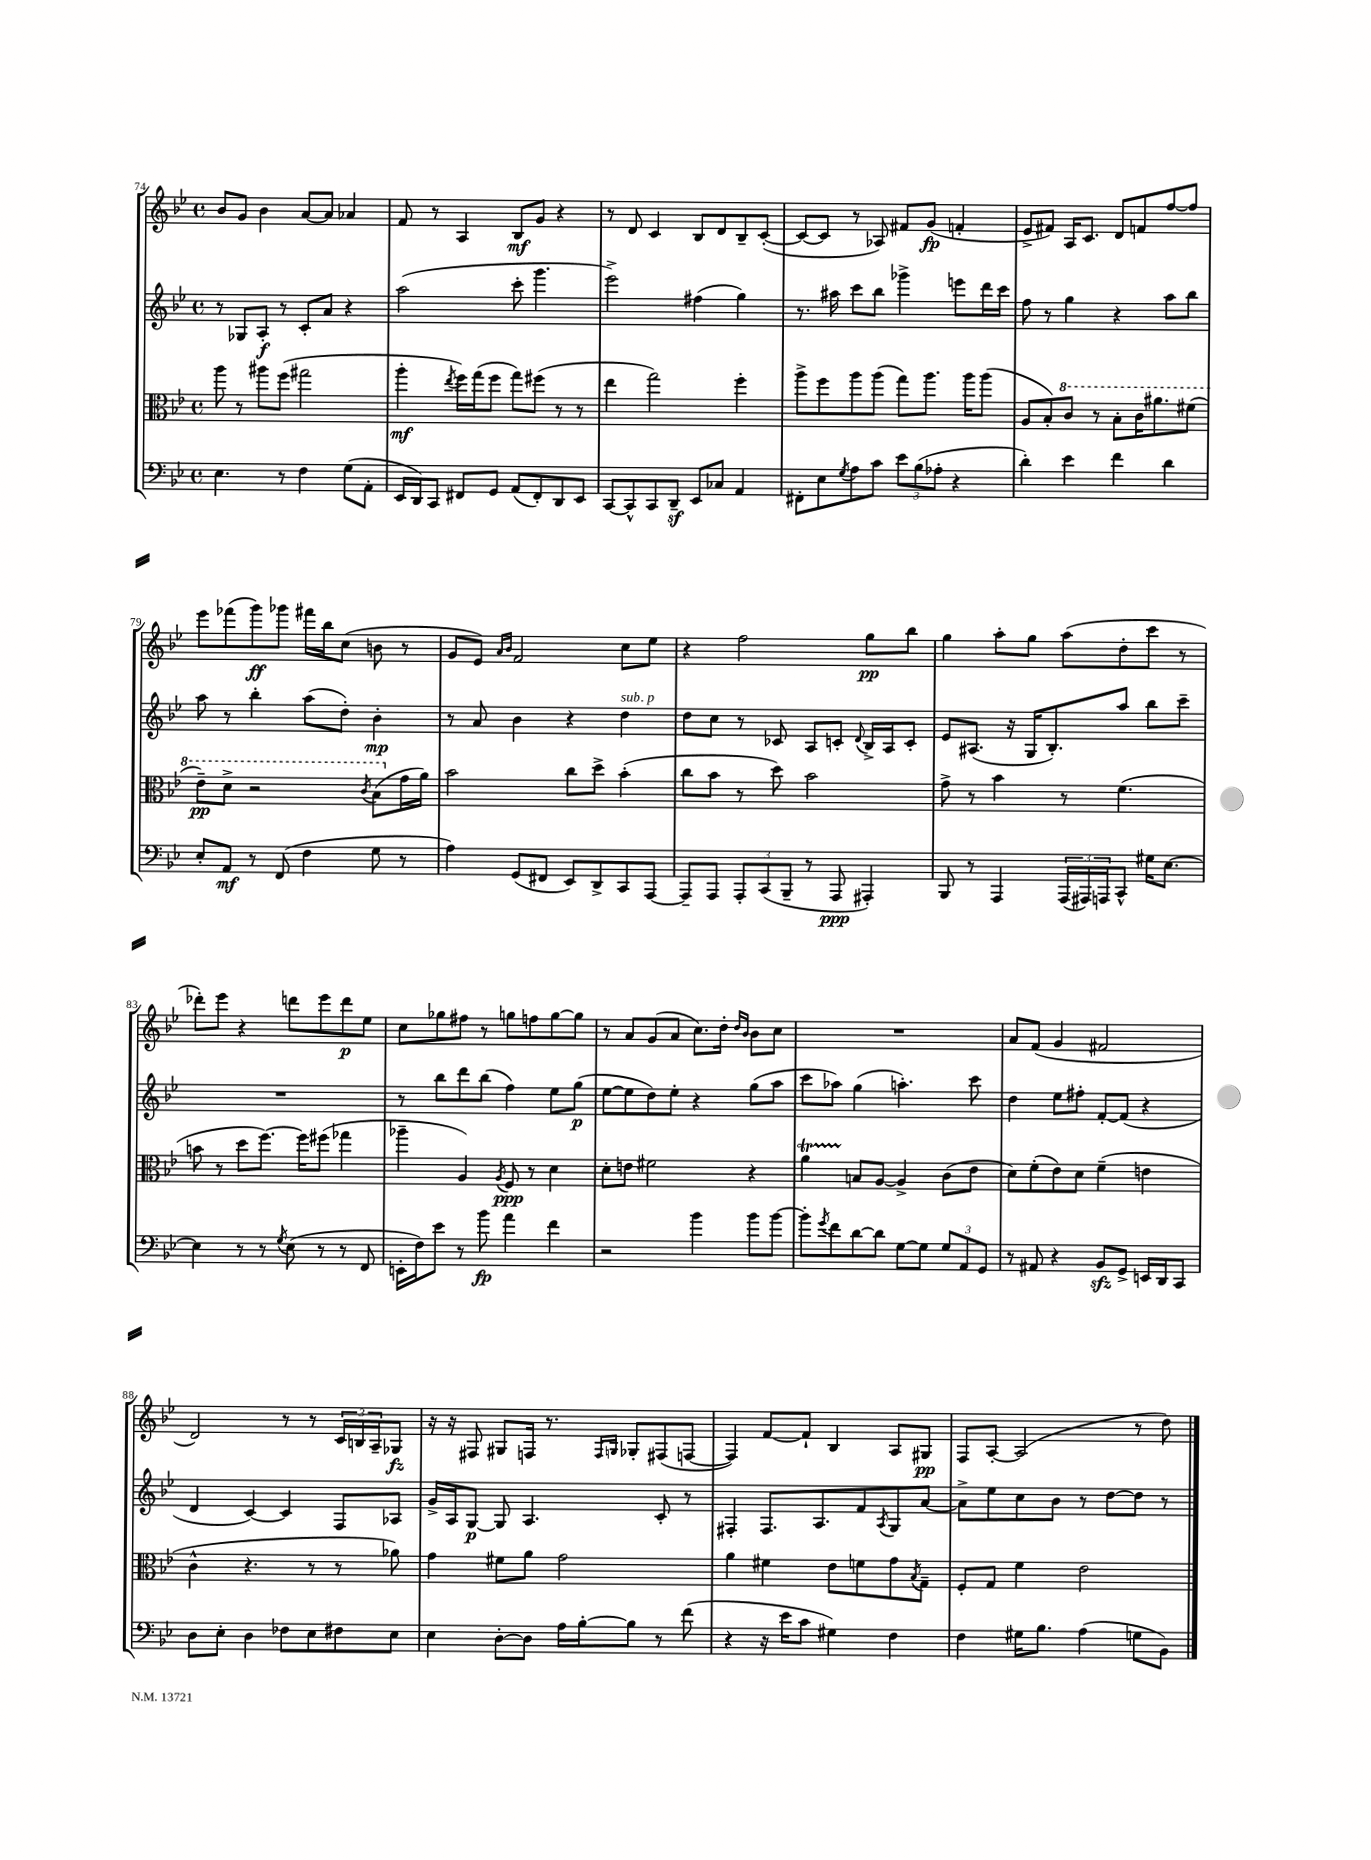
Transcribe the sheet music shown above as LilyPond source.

<<
\new StaffGroup <<
\new Staff = "s0" {
    \clef treble \key bes \major \defaultTimeSignature \time 4/4
    bes'8 g'8 bes'4 a'8~ a'8 aes'4 |
    f'8 r8 a4 bes8\mf g'8 r4 |
    r8 d'8 c'4 bes8 d'8 bes8-- c'8~-.( |
    c'8~ c'8 r8 aes8) fis'8 g'8\fp( f'4-. |
    ees'8-> fis'8) a16 c'8. d'8 f'8 f''8~ f''8 |
    ees'''8 fes'''8( g'''8\ff) ges'''8 fis'''16 bes''16 c''8( b'8 r8 |
    g'8 ees'8) \grace { a'16 bes'16 } f'2 c''8 ees''8 |
    r4 f''2 g''8\pp bes''8 |
    g''4 a''8-. g''8 a''8( d''8-. c'''8 r8 |
    des'''8-.) ees'''8 r4 d'''8 ees'''8 d'''8\p ees''8 |
    c''8 ges''8 fis''8 r8 g''8 f''8 g''8~ g''8 |
    r8 a'8 g'8( a'8 c''8.) d''16-. \grace { d''16 bes'16 } bes'8 c''8 |
    R1 |
    a'8 f'8( g'4 fis'2 |
    d'2) r8 r8 \tuplet 3/2 { c'16 b16 a16-- } ges8\fz |
    r16 r16 fis8 gis8 f16 r8. \grace { f16 g16 } ges8-. fis8( f8~ |
    f4) f'8~ f'8-! bes4 a8 gis8\pp |
    f8 a8~-. a2( r8 d''8) \bar "|." |
}
\new Staff = "s1" {
    \clef treble \key bes \major \defaultTimeSignature \time 4/4
    r8 ges8 a8-.\f r8 c'8-. a'8 r4 |
    a''2( c'''8-. g'''4. |
    ees'''2->) fis''4( g''4) |
    r8. ais''16 c'''8 bes''8 ges'''4-> e'''8 d'''16 c'''16 |
    f''8 r8 g''4 r4 a''8 bes''8 |
    a''8 r8 bes''4-. a''8( d''8-.) bes'4-.\mp |
    r8 a'8 bes'4 r4 d''4^\markup { \italic "sub. p" } |
    d''8 c''8 r8 ces'8 a8 c'8-. \appoggiatura { d'8 } bes16-> a16 c'8-. |
    ees'8 ais8.( r16 g16 bes8.-.) a''8 bes''8 c'''8-- |
    R1 |
    r8 bes''8 d'''8 bes''8( f''4) ees''8 g''8\p( |
    ees''8~ ees''8 d''8) ees''8-. r4 g''8( a''8 |
    c'''8 aes''8) g''4( a''4.-.) c'''8 |
    d''4 ees''8 fis''8-. f'8~-. f'8( r4 |
    d'4 c'4~) c'4 f8 aes8 |
    g'16-> a16 g8~\p g8 a4. c'8-. r8 |
    fis4-. fis8. a8. f'8 \acciaccatura { a8 } g8 a'8~ |
    a'8-> ees''8 c''8 bes'8 r8 d''8~ d''8 r8 \bar "|." |
}
\new Staff = "s2" {
    \clef alto \key bes \major \defaultTimeSignature \time 4/4
    a''8 r8 ais''8 f''8( gis''2 |
    a''4-.\mf \acciaccatura { ees''8 } f''16) g''16( f''8 g''8) fis''8( r8 r8 |
    ees''4 g''2) f''4-. |
    a''8-> f''8 a''8 a''8( g''8) a''8. a''16 a''8( |
    a8 bes8-.) \ottava #1 c''8 r8 bes'8-. c''16 ais''8. fis''8( |
    ees''8--\pp) d''8-> r2 \acciaccatura { c''8 } bes'8( \ottava #0 g'16 a'16) |
    bes'2 c''8 d''8-> bes'4-.( |
    c''8 bes'8 r8 d''8) bes'2 |
    g'8-> r8 bes'4 r8 f'4.( |
    b'8 r8 d''8 f''8.~) f''16 fis''8( ges''4 |
    aes''4-- a4) \acciaccatura { a8 } f8\ppp r8 d'4 |
    d'8-. e'8 fis'2 r4 |
    a'4\startTrillSpan b8\stopTrillSpan a8~ a4-> c'8( ees'8 |
    d'8) f'8-.( ees'8) d'8 f'4--( e'4 |
    c'4-^ r4. r8 r8 aes'8) |
    g'4 fis'8 a'8 g'2 |
    a'4 fis'4 ees'8 f'8 g'8 \acciaccatura { bes8 } g8-- |
    f8-. g8 f'4 ees'2 \bar "|." |
}
\new Staff = "s3" {
    \clef bass \key bes \major \defaultTimeSignature \time 4/4
    ees4. r8 f4 g8( a,8-. |
    ees,16 d,16) c,8 fis,8 g,8 a,8( fis,8-.) d,8 ees,8 |
    c,8~ c,8-^ c,8 d,8--\sf ees,8 ces8 a,4 |
    fis,8-. ees8 \acciaccatura { g8 } a8 c'8 \tuplet 3/2 { ees'8 bes8( aes8-. } r4 |
    d'4-.) ees'4 f'4 d'4 |
    ees8-. a,8\mf r8 f,8( f4 g8 r8 |
    a4) g,8( fis,8 ees,8) d,8-> c,8 a,,8~ |
    a,,8-- a,,8 \tuplet 3/2 { a,,8-. c,8( bes,,8-- } r8 a,,8\ppp ais,,4-.) |
    bes,,8 r8 a,,4 \tuplet 3/2 { a,,16( ais,,16) a,,16 } c,8-^ gis16 ees8.~ |
    ees4 r8 r8 \acciaccatura { g8 } ees8( r8 r8 f,8 |
    e,16-. f16) ees'8 r8 bes'8\fp a'4 f'4 |
    r2 bes'4 bes'8 bes'8~ |
    bes'8-. \acciaccatura { g'8 } f'8 d'8~ d'8 g8~ g8 \tuplet 3/2 { g8 a,8 g,8 } |
    r8 ais,8 r4 bes,8\sfz g,8-> e,16 d,16 c,8 |
    d8 ees8-. d4 fes8 ees8 fis8 ees8 |
    ees4 d8~-. d8 a16 bes16~-. bes8 r8 f'8( |
    r4 r16 ees'16 c'8 gis4) f4 |
    f4 gis16 bes8. a4( g8 bes,8) \bar "|." |
}
>>
>>
\layout { \context { \Score currentBarNumber = #74 } }
